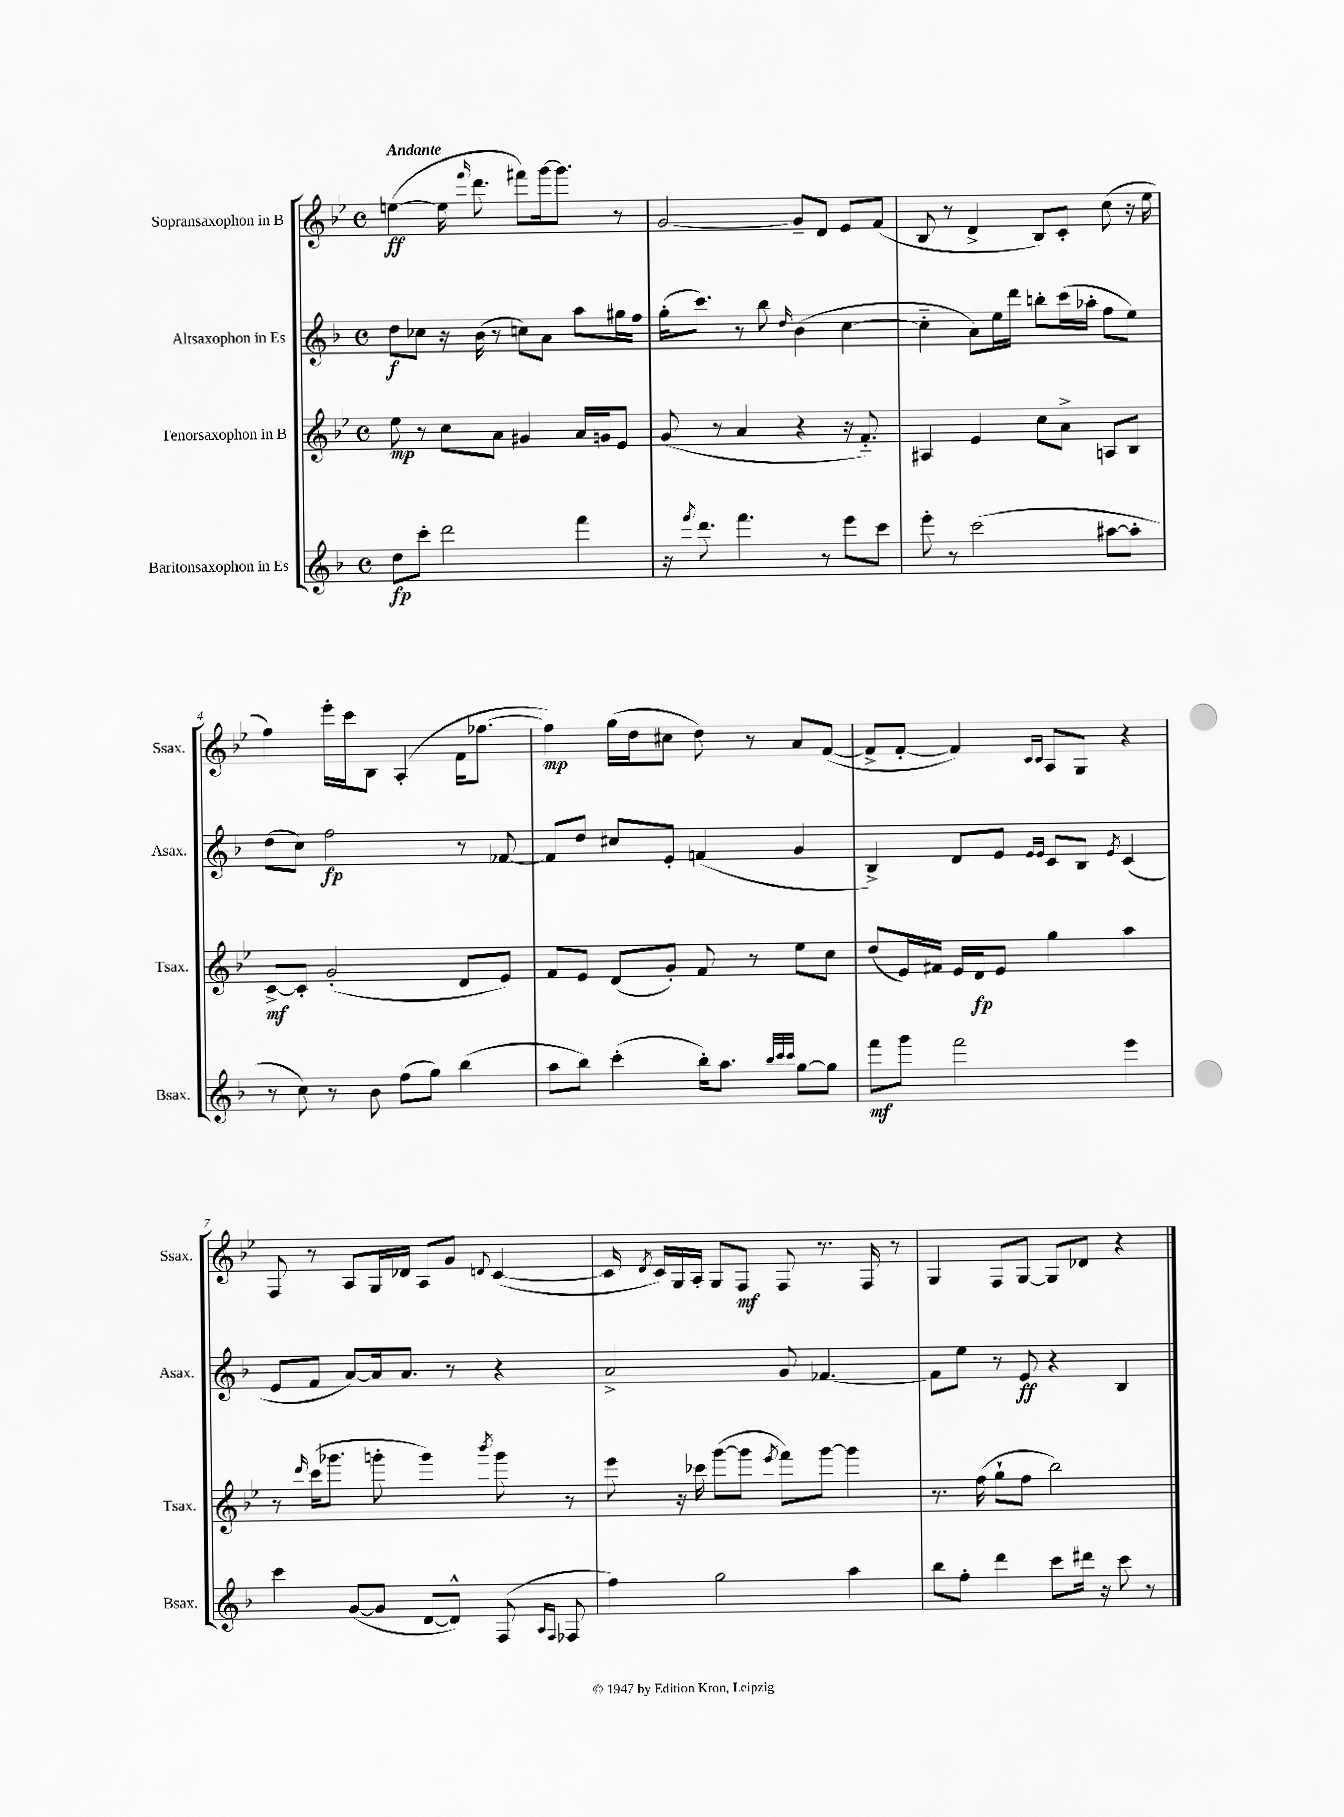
<<
\new StaffGroup <<
\new Staff = "s0" \with { instrumentName = "Sopransaxophon in B" shortInstrumentName = "Ssax." } {
    \clef treble \key bes \major \defaultTimeSignature \time 4/4 \tempo "Andante"
    \autoBeamOff e''4~\ff( e''16 \grace { f'''16 } d'''8. fis'''8[) g'''16~ g'''8.] r8 |
    g'2~ g'8[-- d'8] ees'8[ f'8]( |
    bes8 r8 d'4-> bes8[) c'8]-. c''8( r16 ees''16 |
    f''4) ees'''16[-. c'''16 bes8] a4-.( f'16[ fes''8.]~ |
    fes''4\mp) g''16[( d''16 cis''8] d''8) r8 a'8[ f'8]~( |
    f'8[-> f'8]~-. f'4) \grace { c'16[ c'16] } a8[ g8] r4 |
    f8 r8 a8[ g16 des'16] a8[ g'8] \appoggiatura { d'8 } c'4~( |
    c'16 \acciaccatura { d'8 } c'16[) g16 a16]-. g8[ f8]\mf f8 r8. f16 r8 |
    g4 f8[ g8]~ g8[ des'8] r4 \bar "|." |
}
\new Staff = "s1" \with { instrumentName = "Altsaxophon in Es" shortInstrumentName = "Asax." } {
    \clef treble \key f \major \defaultTimeSignature \time 4/4
    \autoBeamOff d''8[\f ces''8] r16 bes'16( r8 c''8[) a'8] a''8[ gis''16 f''16] |
    g''16[-.( c'''8.]) r8 bes''8 \grace { d''16 } bes'4( c''4~ |
    c''4-_ a'8[) e''16 d'''16] b''8[-. c'''16( aes''16]-. f''8[ e''8]) |
    d''8[( c''8]) f''2\fp r8 fes'8~ |
    fes'8[ d''8] cis''8[ e'8]-. f'4( g'4 |
    bes4->) d'8[ e'8] \grace { e'16[ e'16] } c'8[ bes8] \acciaccatura { e'8 } c'4( |
    e'8[ f'8] a'8[~) a'16 a'8.] r8 r4 |
    a'2-> g'8 fes'4.~ |
    fes'8[ e''8] r8 e'8\ff r4 bes4 \bar "|." |
}
\new Staff = "s2" \with { instrumentName = "Tenorsaxophon in B" shortInstrumentName = "Tsax." } {
    \clef treble \key bes \major \defaultTimeSignature \time 4/4
    \autoBeamOff ees''8\mp r8 c''8[ a'8] gis'4 a'16[ g'16 ees'8] |
    g'8( r8 a'4 r4 r16 f'8.-_) |
    ais4 ees'4 c''8[ a'8]-> a8[ bes8] |
    c'8[~->\mf c'8]-. g'2-.( d'8[ ees'8]) |
    f'8[ ees'8] d'8[( g'8]-.) f'8 r8 ees''8[ c''8] |
    d''8[( ees'16) fis'16] ees'16[ d'16\fp ees'8] g''4 a''4 |
    r8 \grace { d'''16 } c'''16[( ges'''8.] g'''8-. g'''4) \acciaccatura { bes'''8 } g'''8 r8 |
    ees'''8 r16 ces'''16 g'''8[~( g'''8] \acciaccatura { ees'''8 } f'''8[) g'''8]~ g'''4 |
    r8. f''16( g''8[-! f''8] bes''2) \bar "|." |
}
\new Staff = "s3" \with { instrumentName = "Baritonsaxophon in Es" shortInstrumentName = "Bsax." } {
    \clef treble \key f \major \defaultTimeSignature \time 4/4
    \autoBeamOff d''8[\fp c'''8]-. d'''2 f'''4 |
    r16 \acciaccatura { f'''8 } d'''8. f'''4. r8 e'''8[ c'''8] |
    e'''8-. r8 c'''2( ais''8[~ ais''8]-. |
    r8 c''8) r8 bes'8 f''8[( g''8]) bes''4( |
    a''8[ bes''8]) c'''4-.( bes''16[-.) a''8.] \grace { bes''32[ c'''32 c'''32] } g''8[~ g''8] |
    f'''8[\mf g'''8] f'''2 e'''4 |
    c'''4 g'8[~( g'8] d'8[~ d'8]-^) f8( \grace { a16[ f16] } fes8 |
    f''4) g''2 a''4 |
    bes''8[ f''8]-. d'''4 c'''8[ dis'''16] r16 c'''8 r8 \bar "|." |
}
>>
>>
